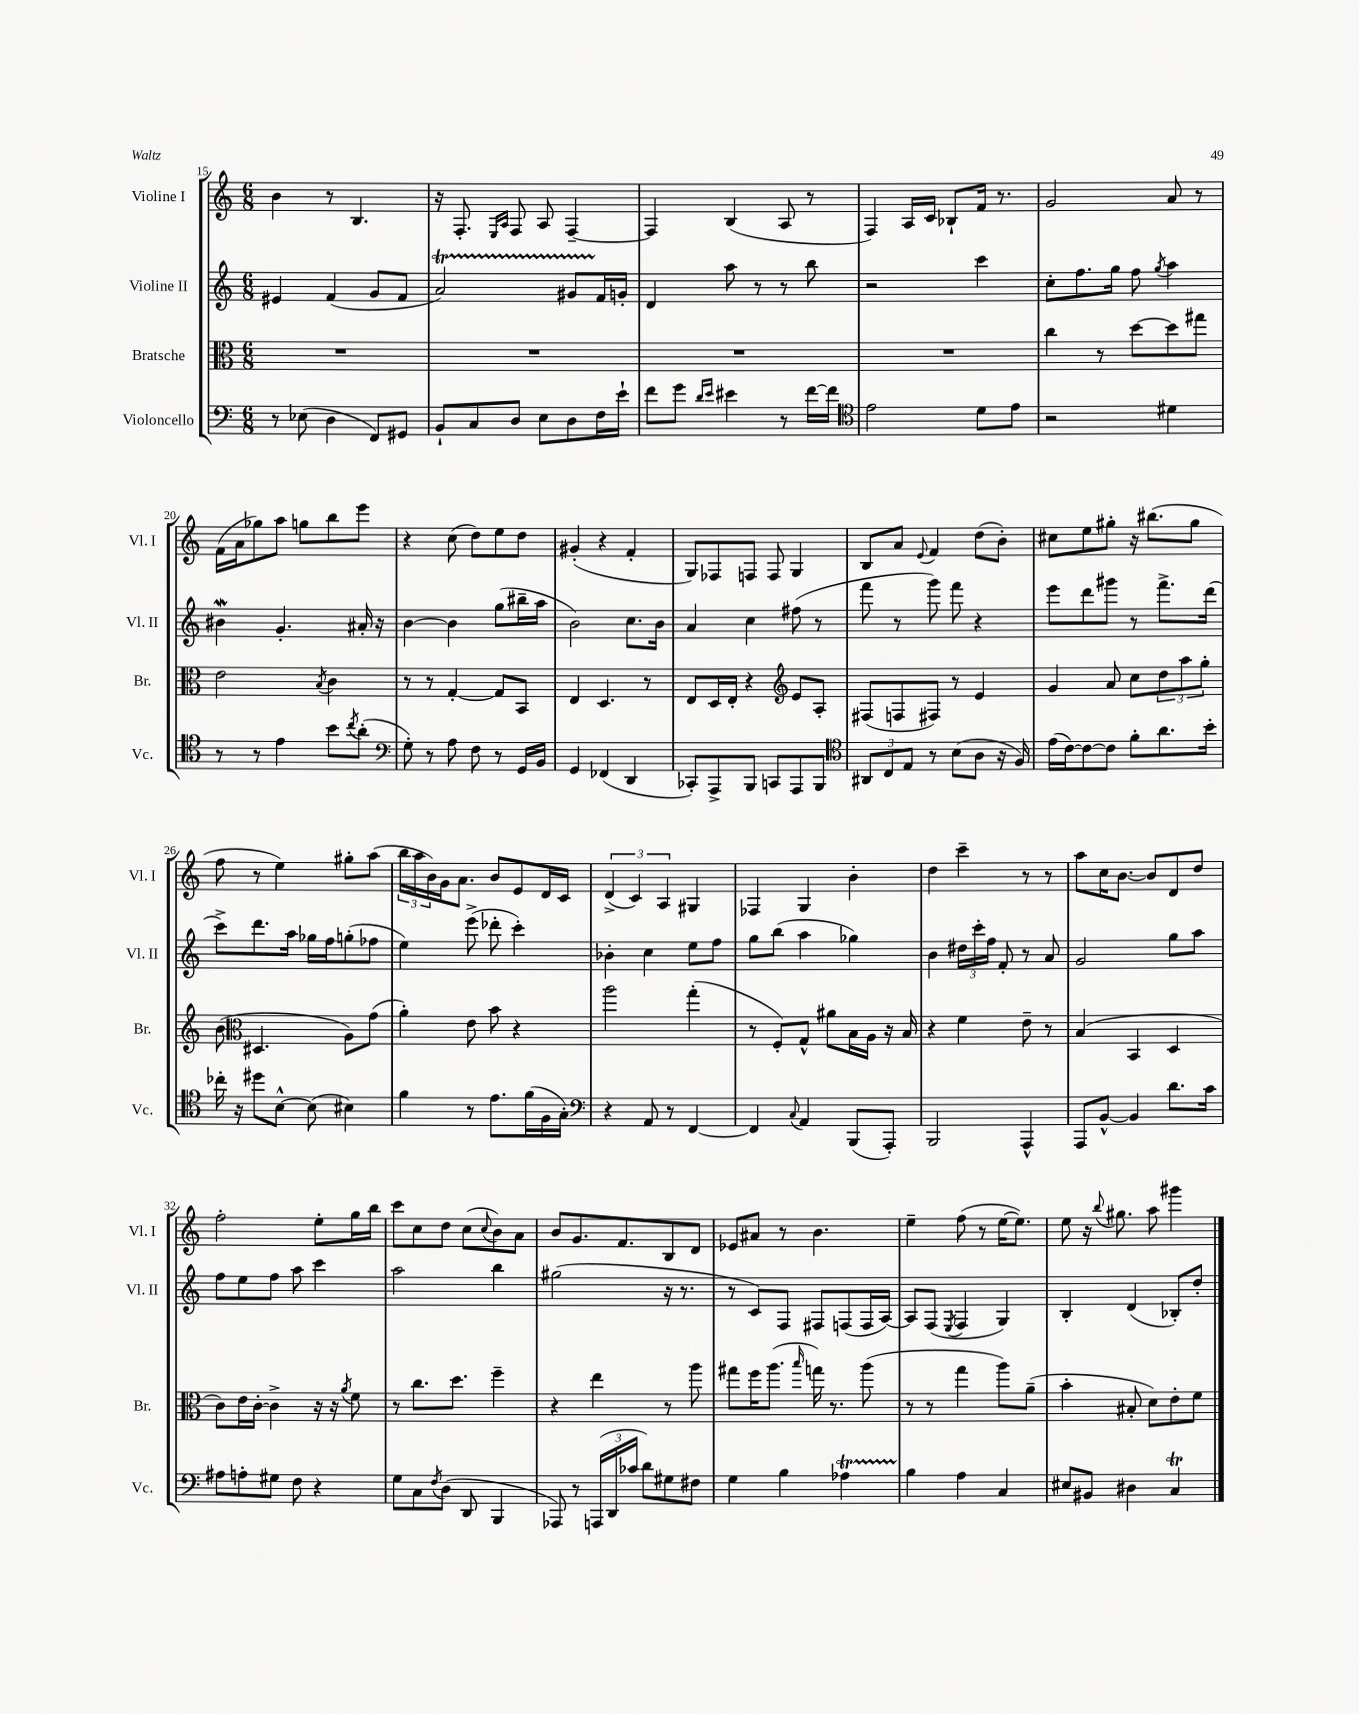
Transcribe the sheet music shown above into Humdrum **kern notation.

**kern	**kern	**kern	**kern
*part4	*part3	*part2	*part1
*staff4	*staff3	*staff2	*staff1
*I"Violoncello	*I"Bratsche	*I"Violine II	*I"Violine I
*I'Vc.	*I'Br.	*I'Vl. II	*I'Vl. I
*clefF4	*clefC3	*clefG2	*clefG2
*k[]	*k[]	*k[]	*k[]
*M6/8	*M6/8	*M6/8	*M6/8
=15	=15	=15	=15
8r	2.r	4e#X/	4b\
(8E-X\	.	.	.
4D\	.	(4f/	8r
.	.	.	4.B/
8FF/L)	.	8g/L	.
8GG#X/J	.	8f/J	.
=16	=16	=16	=16
8BB`/L	2.r	2aT/)	16r
.	.	.	8.F'/
8C/	.	.	.
.	.	.	16qqE/LL
.	.	.	16qqA/JJ
8D/J	.	.	8F/
8E\L	.	.	8A/
8D\	.	8g#XTTT/L	[4F~/
16F\L	.	16f/L	.
16e`\JJ	.	16gn'/JJ	.
=17	=17	=17	=17
8f\L	2.r	4d/	4F/]
8g\J	.	.	.
16qqd/LL	.	.	.
16qqe/JJ	.	.	.
4e#X\	.	8aa\	(4B/
.	.	8r	.
8r	.	8r	8A/
[16f\LL	.	8bb\	8r
16f\JJ]	.	.	.
=18	=18	=18	=18
*clefC4	*	*	*
2e\	2.r	2r	4F/)
.	.	.	16A/LL
.	.	.	16c/JJ
.	.	.	8B-X`/L
8d\L	.	4ccc\	16f/Jk
.	.	.	8.r
8e\J	.	.	.
=19	=19	=19	=19
2r	4cc\	8cc'\L	2g/
.	.	8.ff\	.
.	8r	.	.
.	.	16gg\Jk	.
.	[8dd\L	8ff\	.
.	.	8qgg/	.
4d#X\	8dd\]	4aa\	8a/
.	8gg#X\J	.	8r
!!LO:LB:g=z
=20	=20	=20	=20
8r	2e\	4b#XW\	(16f\LL
.	.	.	16a\J
8r	.	.	8gg-X\)
4e\	.	4.g'/	8aa\J
.	.	.	8ggn\L
.	8qB/	.	.
8b\L	4c\	.	8bb\
8qcc/	.	.	.
(8a'\J	.	16a#X'/	8eee\J
.	.	16r	.
=21	=21	=21	=21
*clefF4	*	*	*
8G'\)	8r	[4b\	4r
8r	8r	.	.
8A\	[4G'/	4b\]	(8cc\
8F\	.	.	8dd\L)
8r	8G/L]	(8gg\L	8ee\
16GG/LL	8BB/J	16bb#X~\L	8dd\J
16BB/JJ	.	16aa\JJ	.
=22	=22	=22	=22
4GG/	4E/	2b\)	(4g#X'/
(4FF-X/	4.D/	.	4r
4DD/	.	8.cc\L	4f'/
.	8r	.	.
.	.	16b\Jk	.
=23	=23	=23	=23
8CC-X'/L)	8E/L	4a/	8G/L)
8AAA^/	16D/L	.	8F-X/
.	16E'/JJ	.	.
8BBB/J	4r	4cc\	8Fn/J
8CCn/L	.	.	8F/
*	*clefG2	*	*
8AAA/	8e/L	(8ff#X\	4G/
8BBB/J	8A'/J	8r	.
=24	=24	=24	=24
*clefC4	*	*	*
12AA#X/L	(8F#X/L	8fff\	8B/L
12C/	.	.	.
.	8Fn/	8r	8a/J
12E/J	.	.	.
.	.	.	8qqe/
8r	8F#X/J)	8ggg\)	4f/
(8B\L	8r	8fff\	.
8A\J	4e/	4r	(8dd\L
16r	.	.	8b'\J)
16F/)	.	.	.
=25	=25	=25	=25
(16e\LL	4g/	8eee\L	8cc#X\L
[16c\J)	.	.	.
8c\_	.	8ddd\	8ee\
8c\J]	8a/	8ggg#X\J	8gg#X'\J
8f'\L	8cc\L	8r	16r
.	.	.	(8.bb#X\L
8.a\	12dd\	8.fff^\L	.
.	12aa\	.	.
.	.	.	8gg#\J
.	12gg'\J	.	.
16b'\Jk	.	(16ddd\Jk	.
!!LO:LB:g=z
=26	=26	=26	=26
16cc-X'\	(8b\	8ccc^\L)	8ff\
16r	.	.	.
*	*clefC3	*	*
8dd#X\L	4.D#X/	8.ddd\	8r
[8B^^\J	.	.	4ee\)
.	.	16aa\Jk	.
(8B\]	.	16gg-X\LL	.
.	.	16ff\J	.
4B#X\)	8A\L)	(8ggn'\	8gg#X'\L
.	(8g\J	8ff-X\J	(8aa\J
=27	=27	=27	=27
4f\	4a'\)	4ee\)	24bb\LL
.	.	.	24aa\
.	.	.	24b\)
.	.	.	16g\J
.	.	.	8.a\J
8r	8e\	(8eee^\	.
8.e\L	8b\	8ddd-X'\	8b/L
.	4r	4ccc'\)	8e/
(16f\L	.	.	.
16F\	.	.	16d/L
16G'\JJ)	.	.	16c/JJ
=28	=28	=28	=28
*clefF4	*	*	*
4r	2aa\	4b-X'\	(6d^/
.	.	.	6c/)
8AA/	.	4cc\	.
.	.	.	6A/
8r	.	.	.
[4FF/	(4gg'\	8ee\L	4G#X/
.	.	8ff\J	.
=29	=29	=29	=29
4FF/]	8r	8gg\L	4F-X/
.	8F'/L)	(8bb\J	.
8qqC/	.	.	.
4AA/	8G^^/J	4aa\	4G/
.	8a#X\L	.	.
(8BBB/L	16B\L	4gg-X\)	4b'\
.	16A\JJ	.	.
8AAA'/J)	16r	.	.
.	16B/	.	.
=30	=30	=30	=30
2BBB/	4r	4b\	4dd\
.	4f\	24dd#X\LL	4ccc~\
.	.	24ccc'\	.
.	.	24ff\JJ	.
.	.	8f'/	.
4AAA^^/	8e~\	8r	8r
.	8r	8a/	8r
=31	=31	=31	=31
8AAA/L	(4B/	2g/	8aa\L
[8BB^^/J	.	.	16cc\K
.	.	.	[8.b\J
4BB/]	4BB/	.	.
.	.	.	8b/L]
8.d\L	4D/	8gg\L	8d/
.	.	8aa\J	8dd/J
16c\Jk	.	.	.
!!LO:LB:g=z
=32	=32	=32	=32
8A#X\L	8c\L)	8ff\L	2ff'\
8An'\	16e\L	8ee\	.
.	[16c'\JJ	.	.
8G#X\J	4c^\]	8ff\J	.
8F\	.	8aa\	.
4r	16r	4ccc\	8ee'\L
.	16r	.	.
.	8qa/	.	.
.	8f\	.	16gg\L
.	.	.	16bb\JJ
=33	=33	=33	=33
8G\L	8r	2aa\	8ccc\L
8C\	8.cc\L	.	8cc\
8qF/	.	.	.
(8D\J	.	.	8dd\J
.	8.dd\J	.	.
8DD/	.	.	(8cc\L
.	.	.	8qqcc/
4BBB/	4ff~\	4bb\	8b\)
.	.	.	8a\J
=34	=34	=34	=34
8AAA-X/)	4r	(2gg#X\	8b/L
8r	.	.	8.g/
(24AAAn/LL	4ee\	.	.
24DD/	.	.	.
.	.	.	8.f/
24c-X/JJ	.	.	.
8d\L)	.	.	.
8G#X\	8r	16r	8B/
.	.	8.r	.
8F#X\J	8aa\	.	8d/J
=35	=35	=35	=35
4G\	8gg#X\L	8r	8e-X/L
.	16ff\K	8c/L)	8a#X/J
.	(8.aa\J	.	.
4B\	.	8F/J	8r
.	16qqbb/	.	.
.	16ggn\)	8F#X/L	4.b\
.	8.r	.	.
4A-XT\	.	(8Fn/	.
.	(8aa\	16F/L	.
.	.	[16A/JJ)	.
=36	=36	=36	=36
4B\	8r	8A/L]	4ee~\
.	8r	(8F/J	.
.	.	8qE/	.
4A\	4gg\	4F/	(8ff\
.	.	.	8r
4C/	8aa\L)	4G/)	[16ee\KL
.	.	.	8.ee\J])
.	(8a~\J	.	.
=37	=37	=37	=37
8E#X/L	4b'\	4B'/	8ee\
8BB#X/J	.	.	16r
.	.	.	8qqbb/
.	.	.	8.gg#X\
4D#X\	8B#X'/	(4d/	.
.	8d\L)	.	8aa\
4CT/	8e'\	8B-X'/L)	4ggg#X\
.	8f\J	8dd'/J	.
==	==	==	==
*-	*-	*-	*-
